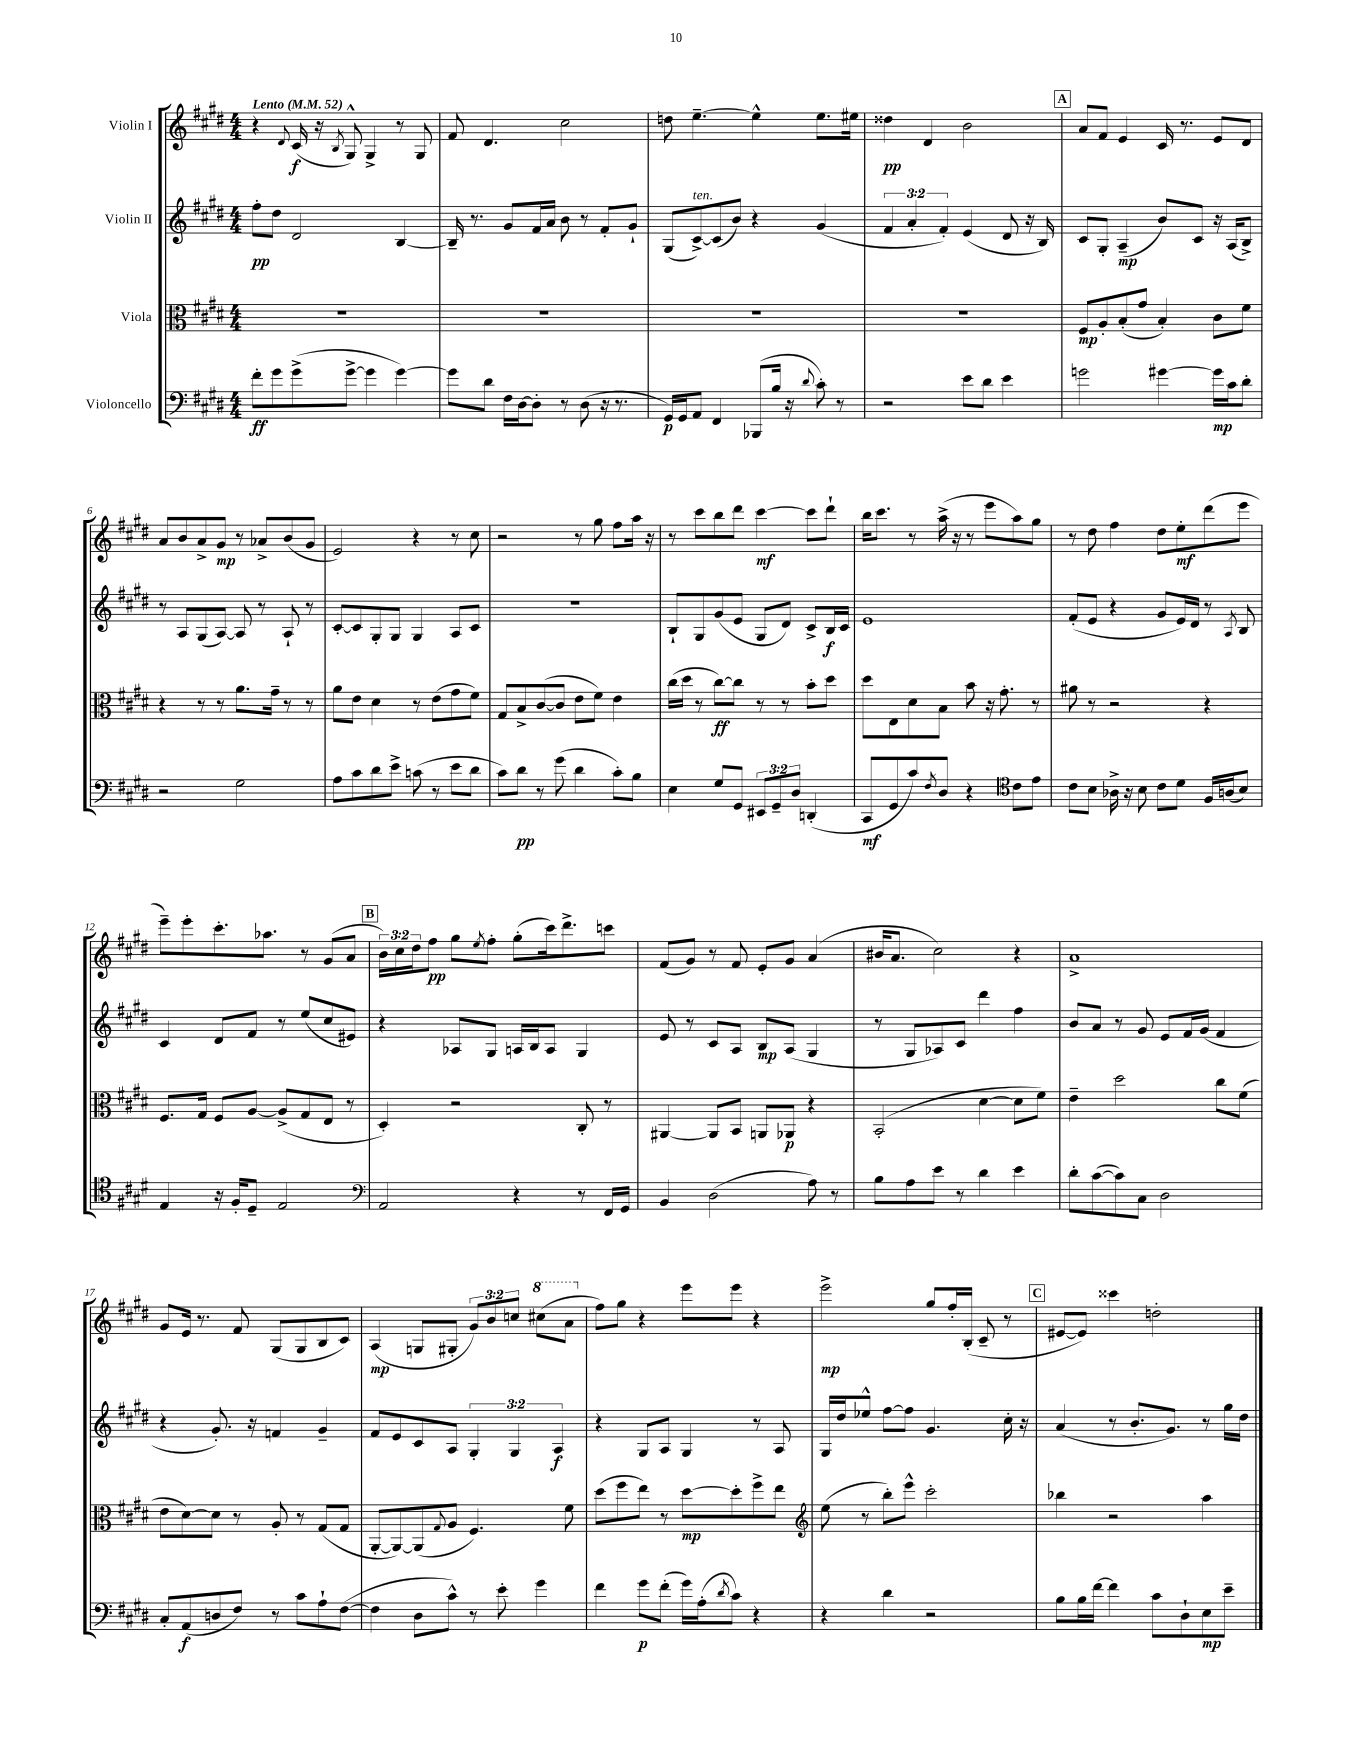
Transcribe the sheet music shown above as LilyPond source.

<<
\new StaffGroup <<
\new Staff = "s0" \with { instrumentName = "Violin I" } {
    \clef treble \key e \major \numericTimeSignature \time 4/4 \override Staff.TupletNumber.text = #tuplet-number::calc-fraction-text \tempo "Lento" 4 = 52
    r4 \appoggiatura { dis'8 } cis'16\f( r16 \acciaccatura { b8 } gis8-^) gis4-> r8 gis8 |
    fis'8 dis'4. cis''2 |
    d''8 e''4.~-- e''4-^ e''8. eis''16 |
    disis''4\pp dis'4 b'2 |
    \mark \markup { \box "A" } a'8 fis'8 e'4 cis'16 r8. e'8 dis'8 |
    a'8 b'8 a'8-> gis'8\mp r8 aes'8-> b'8( gis'8 |
    e'2) r4 r8 cis''8 |
    r2 r8 gis''8 fis''8 a''16 r16 |
    r8 cis'''8 b''8 dis'''8 cis'''4~\mf cis'''8 dis'''8-! |
    b''16 cis'''8. r8 a''16->( r16 r8 e'''8 a''8) gis''8 |
    r8 dis''8 fis''4 dis''8 e''8-.\mf dis'''8( e'''8 |
    e'''8--) e'''8-. cis'''8.-. aes''8. r8 gis'8( a'8 |
    \mark \markup { \box "B" } \tuplet 3/2 { b'16) cis''16 dis''16 } fis''8\pp gis''8 \acciaccatura { e''8 } fis''8-. gis''8-.( cis'''16) dis'''8.-> c'''8 |
    fis'8( gis'8) r8 fis'8 e'8-. gis'8 a'4( |
    bis'16 a'8. cis''2) r4 |
    a'1-> |
    gis'8 e'16 r8. fis'8 gis8( gis8 b8 cis'8) |
    a4\mp( g8 gis8-. \tuplet 3/2 { gis'8) b'8 c''8 } \ottava #1 cis'''!8( a''8 \ottava #0 |
    fis''8) gis''8 r4 e'''8 e'''8 r4 |
    e'''2->\mp gis''8 fis''16-. b16-.( cis'8-- r8 |
    \mark \markup { \box "C" } eis'8~ eis'8) cisis'''4 d''2-. \bar "|." |
}
\new Staff = "s1" \with { instrumentName = "Violin II" } {
    \clef treble \key e \major \numericTimeSignature \time 4/4 \override Staff.TupletNumber.text = #tuplet-number::calc-fraction-text
    fis''8-.\pp dis''8 dis'2 b4~ |
    b16-- r8. gis'8 fis'16 a'16 b'8 r8 fis'8-. gis'8-! |
    gis8( cis'8~->^\markup { \italic "ten." }) cis'8( b'8) r4 gis'4( |
    \tuplet 3/2 { fis'4 a'4-. fis'4-.) } e'4( dis'8 r16 b16) |
    \mark \markup { \box "A" } cis'8 gis8-. a4--\mp( b'8) cis'8 r16 a16( b8->) |
    r8 a8 gis8( a8~) a8 r8 a8-! r8 |
    cis'8~-. cis'8 gis8-. gis8 gis4 a8 cis'8 |
    r1 |
    b8-! gis8 gis'8( e'8 gis8 dis'8) cis'8-> b16\f cis'16 |
    e'1 |
    fis'8-.( e'8 r4 gis'8 e'16) dis'16 r8 \acciaccatura { a8 } b8 |
    cis'4 dis'8 fis'8 r8 e''8( cis''8 eis'8) |
    \mark \markup { \box "B" } r4 aes8 gis8 a16 b16 a8 gis4 |
    e'8 r8 cis'8 a8 b8\mp a8( gis4 |
    r8 gis8 aes8) cis'8 dis'''4 fis''4 |
    b'8 a'8 r8 gis'8 e'8 fis'16 gis'16( fis'4 |
    r4 gis'8.-.) r16 f'4 gis'4-- |
    fis'8 e'8 cis'8 a8 \tuplet 3/2 { gis4-. gis4 a4\f } |
    r4 gis8 a8 gis4 r8 a8 |
    gis16 dis''16 ees''8-^ fis''8~ fis''8 gis'4. cis''16-. r16 |
    \mark \markup { \box "C" } a'4( r8 b'8.-. gis'8.) r8 gis''16 dis''16 \bar "|." |
}
\new Staff = "s2" \with { instrumentName = "Viola" } {
    \clef alto \key e \major \numericTimeSignature \time 4/4
    R1 |
    R1 |
    R1 |
    R1 |
    \mark \markup { \box "A" } fis8\mp a8-. b8-.( gis'8 b4-.) cis'8 fis'8 |
    r4 r8 r8 a'8. gis'16-- r8 r8 |
    a'8 e'8 dis'4 r8 e'8( gis'8 fis'8) |
    gis8 b8-> cis'8~( cis'8 e'8 fis'8) e'4 |
    cis''16( dis''16 r8 cis''8~\ff) cis''8 r8 r8 b'8-. dis''8 |
    dis''8 e8 dis'8 b8 b'8 r16 gis'8.-. r8 |
    ais'8 r8 r2 r4 |
    fis8. gis16 fis8 a8~ a8->( gis8 e8 r8 |
    \mark \markup { \box "B" } dis4-.) r2 cis8-. r8 |
    ais,4~ ais,8 b,8 a,8 aes,8\p r4 |
    b,2-.( dis'4~ dis'8 fis'8) |
    e'4-- dis''2 cis''8 fis'8( |
    e'8 dis'8~) dis'8 r8 a8-. r8 gis8( gis8 |
    a,8~-. a,8~) a,8( \appoggiatura { gis8 } a8 fis4.) fis'8 |
    dis''8( fis''8 e''8) r8 dis''8~\mp dis''8-. fis''8-> e''8 |
    \clef treble e''8( r8 b''8-.) e'''8-^ cis'''2-. |
    \mark \markup { \box "C" } bes''4 r2 a''4 \bar "|." |
}
\new Staff = "s3" \with { instrumentName = "Violoncello" } {
    \clef bass \key e \major \numericTimeSignature \time 4/4 \override Staff.TupletNumber.text = #tuplet-number::calc-fraction-text
    fis'8-.\ff gis'8 gis'8->( gis'8~-> gis'4 gis'4~) |
    gis'8 dis'8 fis16 dis16~ dis8-. r8 dis8( r16 r8. |
    gis,16\p) gis,16 a,8 fis,4 bes,,8( b16 r16 \appoggiatura { dis'8 } cis'8-.) r8 |
    r2 e'8 dis'8 e'4 |
    \mark \markup { \box "A" } g'2 gis'4~ gis'16\mp cis'16 dis'8-. |
    r2 gis2 |
    a8 cis'8 dis'8 e'8-> c'8( r8 e'8 dis'8 |
    cis'8) dis'8\pp r8 gis'8( dis'4 cis'8-.) b8 |
    e4 gis8 gis,8 \tuplet 3/2 { eis,8 gis,8-- dis8 } d,4-.( |
    cis,8\mf gis,8 cis'8) \acciaccatura { fis8 } dis8 r4 \clef tenor cis'8 e'8 |
    cis'8 b8 aes16-> r16 b8 cis'8 dis'8 fis16 a16( b8) |
    e4 r16 fis16-. dis8-- e2 |
    \mark \markup { \box "B" } \clef bass a,2 r4 r8 fis,16 gis,16 |
    b,4 dis2( a8) r8 |
    b8 a8 e'8 r8 dis'4 e'4 |
    dis'8-. cis'8~( cis'8) cis8 dis2 |
    cis8-. a,8\f( d8 fis8) r8 cis'8 a8-! fis8~( |
    fis4 dis8 cis'8-^) r8 e'8-. gis'4 |
    fis'4 gis'8\p fis'8-.( gis'16) a16-.( \acciaccatura { dis'8 } cis'8) r4 |
    r4 dis'4 r2 |
    \mark \markup { \box "C" } b8 b16 fis'16~ fis'4 cis'8 dis8-! e8\mp e'8-- \bar "|." |
}
>>
>>
